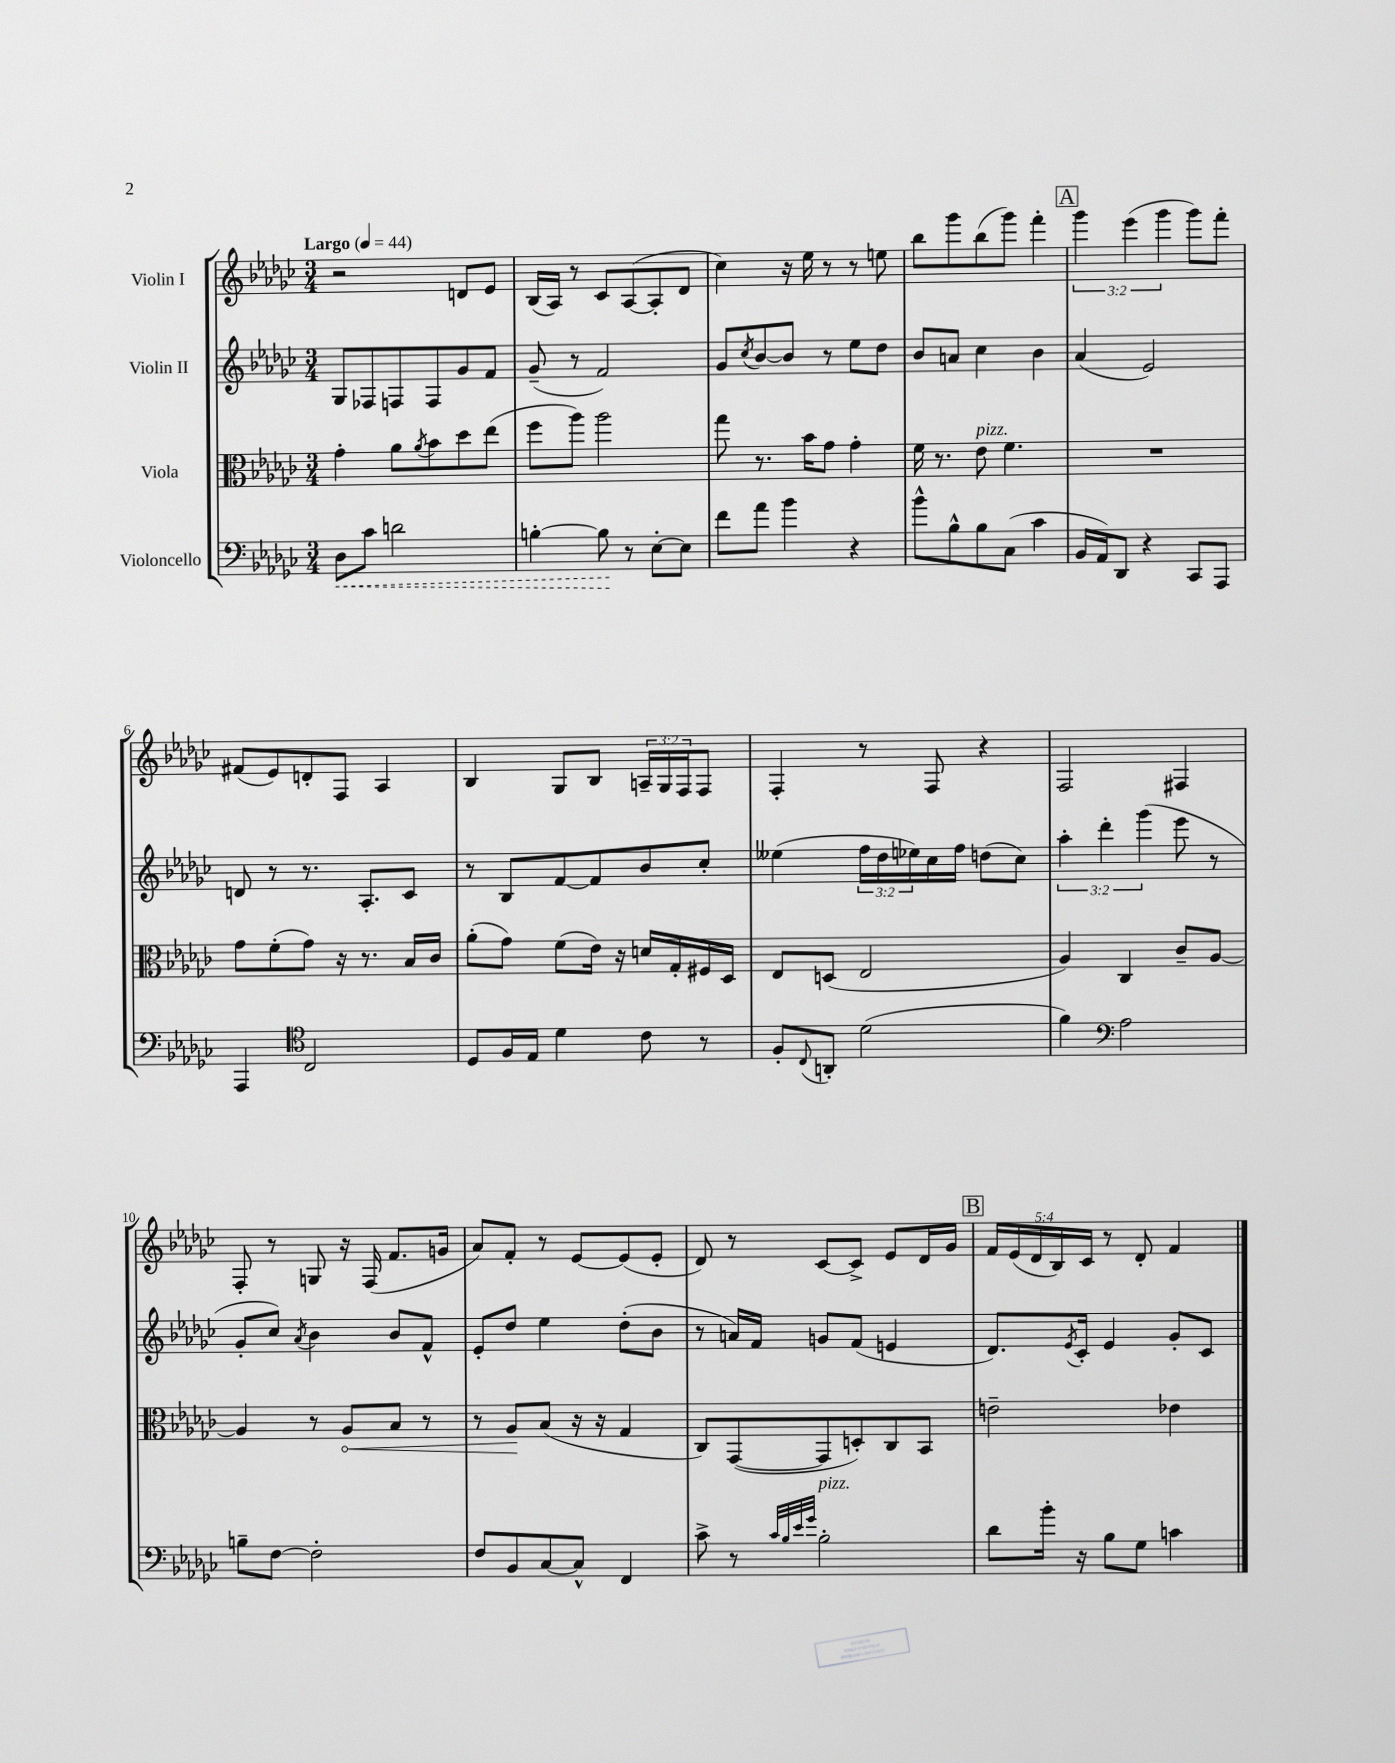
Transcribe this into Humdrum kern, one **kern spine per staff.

**kern	**kern	**kern	**kern
*staff4	*staff3	*staff2	*staff1
*clefF4	*clefC3	*clefG2	*clefG2
*k[b-e-a-d-g-c-]	*k[b-e-a-d-g-c-]	*k[b-e-a-d-g-c-]	*k[b-e-a-d-g-c-]
*M3/4	*M3/4	*M3/4	*M3/4
*MM44	*MM44	*MM44	*MM44
8D-	4g-'	8G-	2r
8c-	.	8F-	.
2d	8a-	8F	.
.	8qa-	.	.
.	8b-	8F	.
.	8dd-	8g-	8d
.	(8ee-	8f	8e-
=	=	=	=
[4B'	8ff	(8g-~	(16B-
.	.	.	16A-)
.	8aa-)	8r	8r
8B]	2aa-	2f)	8c-
8r	.	.	([8A-
[8E-'	.	.	8A-']
8E-]	.	.	8d-
=	=	=	=
8f	8gg-	8g-	4cc-)
.	.	8qcc-	.
8a-	8.r	[8b-	.
4b-	.	8b-]	16r
.	16b-	.	16ee-
.	8g-	8r	8r
4r	4g-'	8ee-	8r
.	.	8dd-	8ee
=	=	=	=
8b-^^	16f	8b-	8bb-
.	8.r	.	.
8B-^^	.	8a	8ggg-
8B-	8e-	4cc-	(8bb-
(8C-	4.f	.	8ggg-)
4c-	.	4b-	4fff'
=	=	=	=
16BB-	2.r	(4a-	6ggg-
16AA-)	.	.	.
8DD-	.	.	.
.	.	.	(6eee-
4r	.	2e-)	.
.	.	.	6ggg-
8CC-	.	.	8ggg-)
8AAA-	.	.	8fff'
=	=	=	=
4AAA-	8g-	8d	(8f#
.	(8f'	8r	8e-)
*clefC4	*	*	*
2C-	8g-)	8.r	8d'
.	16r	.	8F
.	8.r	8.A-'	.
.	.	.	4A-
.	16B-	8c-	.
.	16c-	.	.
=	=	=	=
8D-	(8a-'	8r	4B-
16F	8g-)	8B-	.
16E-	.	.	.
4d-	(8f	[8f	8G-
.	16e-)	8f]	8B-
.	16r	.	.
8c-	16d	8b-	24A~
.	.	.	24G-
.	16G-'	.	.
.	.	.	24F
8r	16F#	8cc-'	8F
.	16D-	.	.
=	=	=	=
8F'	8E-	(4ee--	4F'
8qqC-	.	.	.
8AA'	(8D	.	.
(2d-	2E-	24ff	8r
.	.	24dd-	.
.	.	24ee-)	.
.	.	16cc-	8F
.	.	16ff	.
.	.	(8dd	4r
.	.	8cc-)	.
=	=	=	=
4f)	4A-)	6aa-'	2F
.	.	6ddd-'	.
*clefF4	*	*	*
2A-	4C-	.	.
.	.	(6ggg-	.
.	8c-~	8eee-	4F#
.	[8A-	8r	.
=	=	=	=
8B~	4A-]	8g-'	8F'
[8F	.	8cc-)	8r
.	.	8qa-	.
2F']	8r	4b-	8G
.	8A-	.	16r
.	.	.	(16F
.	8B-	8b-	8.f
.	8r	8f^^	.
.	.	.	16g
=	=	=	=
8F	8r	8e-'	8a-)
8BB-	8A-	8dd-	8f'
[8C-	(8B-	4ee-	8r
8C-^^]	16r	.	[8e-
.	16r	.	.
4FF	4G-	(8dd-'	(8e-]
.	.	8b-	8e-'
=	=	=	=
8c-^	8C-)	8r	8d-)
8r	([8GG-	16a)	8r
.	.	16f	.
32qqc-	.	.	.
32qqB-	.	.	.
32qqe-	.	.	.
32qqg-	.	.	.
2B-'	8GG-]	8g	[8c-
.	8D')	(8f	8c-^]
.	8C-	4e	8e-
.	8BB-	.	16d-
.	.	.	16g-
=	=	=	=
8d-	2e~	8.d-)	20f
.	.	.	(20e-
.	.	.	20d-
16b-'	.	.	.
.	.	.	20B-)
.	.	8qe-	.
16r	.	16c-'	.
.	.	.	20c-
8B-	.	4e-	8r
8G-	.	.	8d-'
4c	4e-	8g-'	4f
.	.	8c-	.
==	==	==	==
*-	*-	*-	*-
